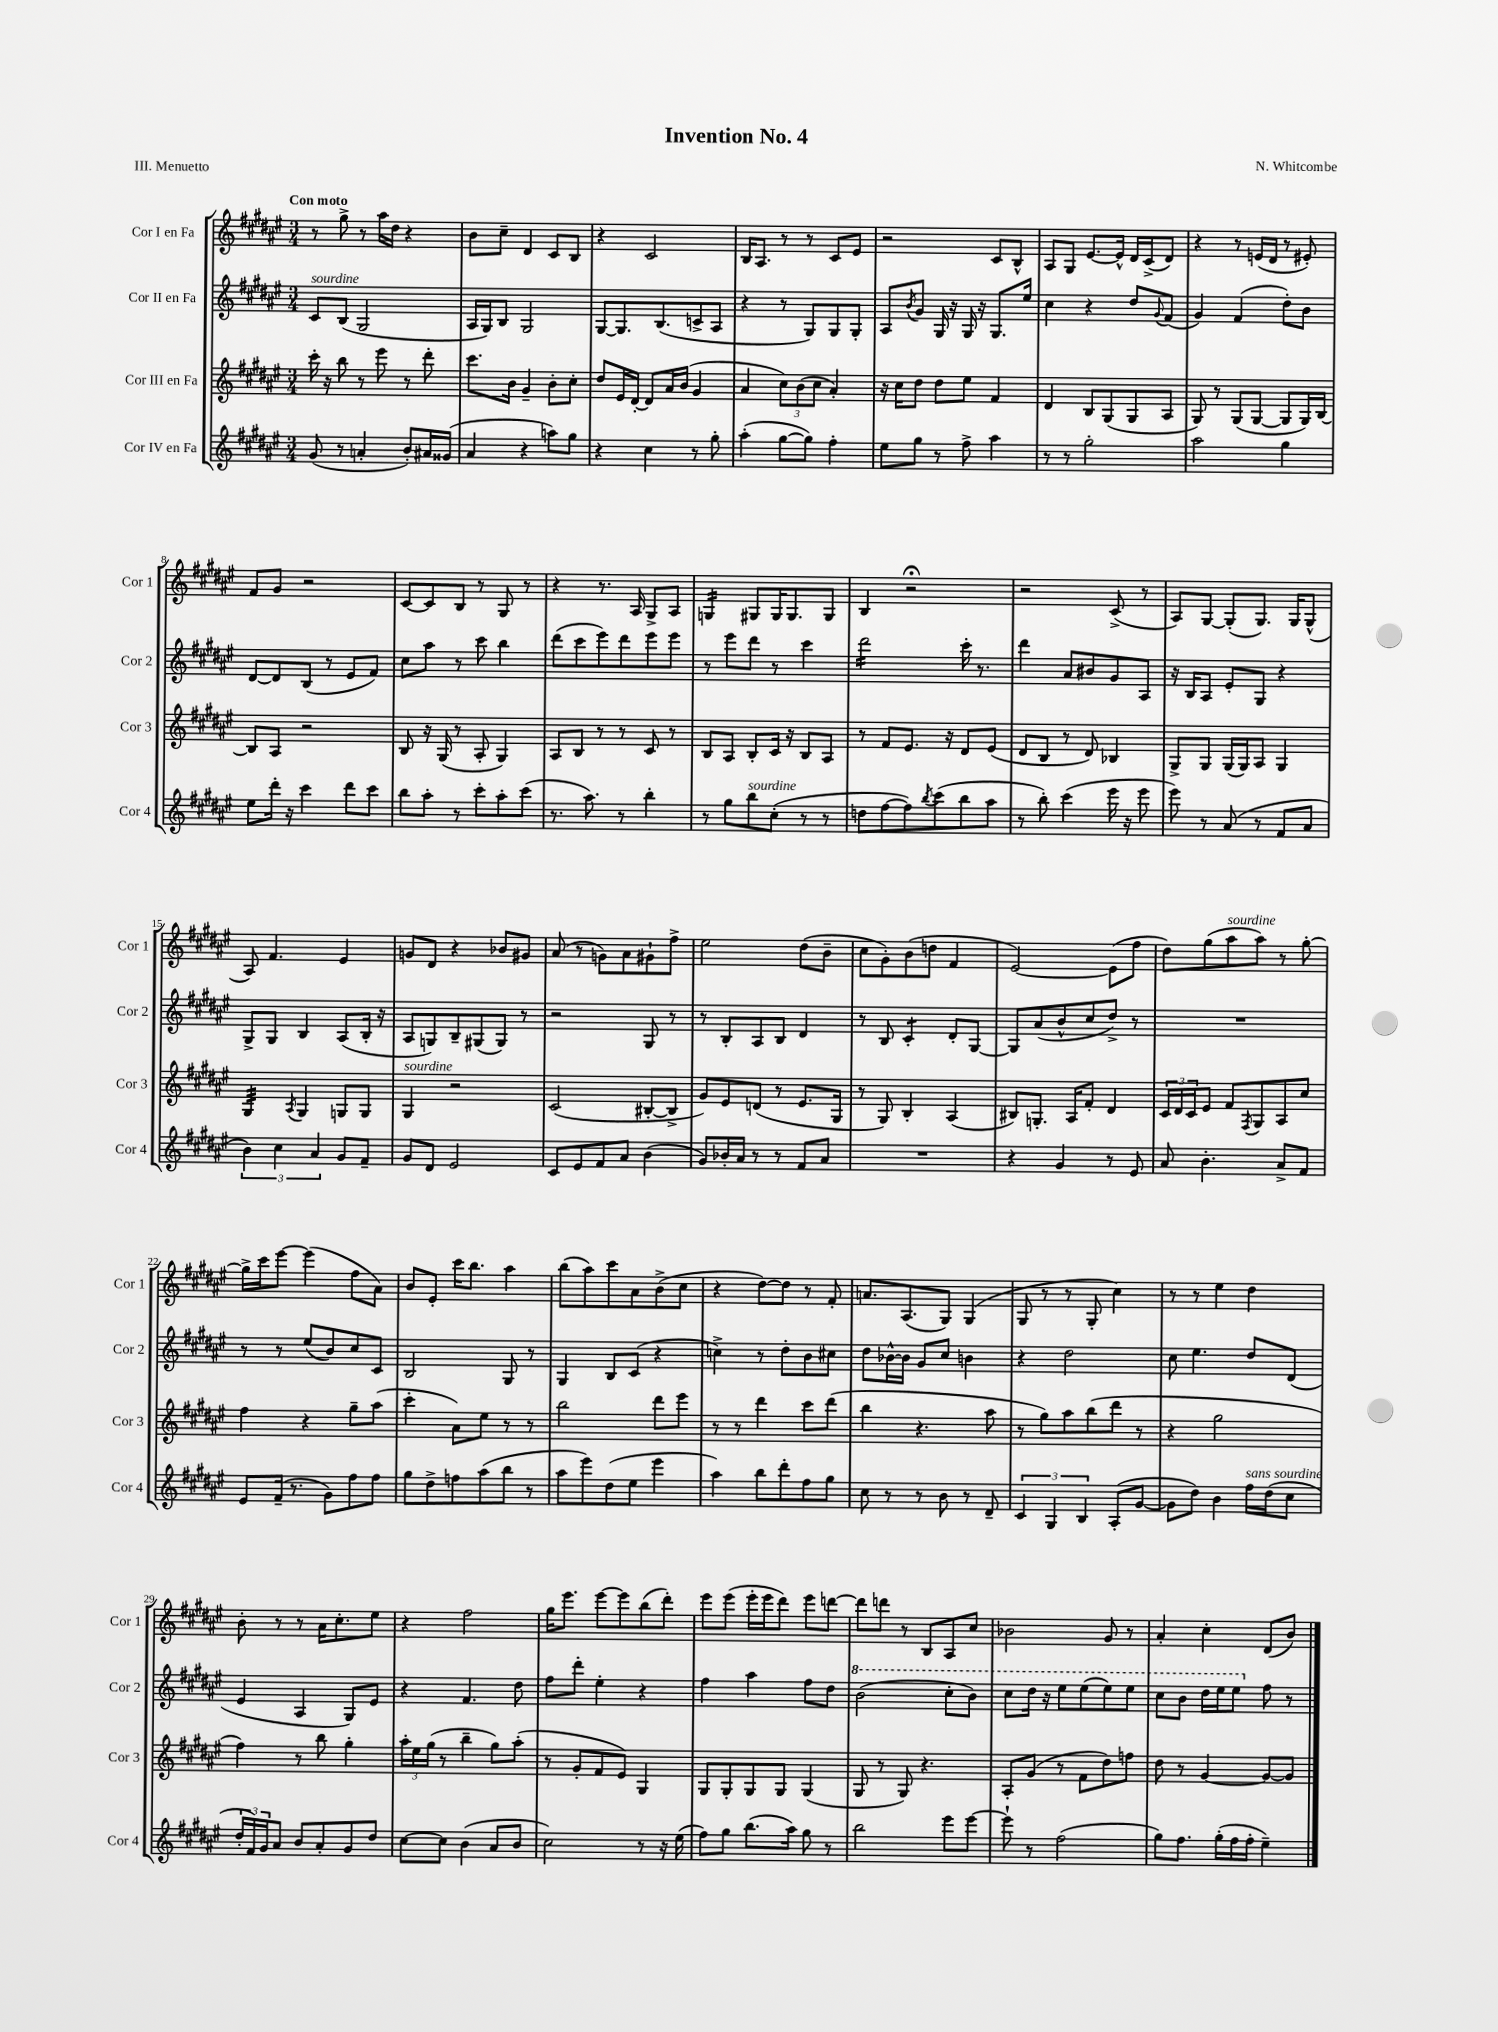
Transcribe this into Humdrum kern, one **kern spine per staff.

**kern	**kern	**kern	**kern
*staff4	*staff3	*staff2	*staff1
*clefG2	*clefG2	*clefG2	*clefG2
*k[f#c#g#d#a#e#]	*k[f#c#g#d#a#e#]	*k[f#c#g#d#a#e#]	*k[f#c#g#d#a#e#]
*M3/4	*M3/4	*M3/4	*M3/4
(8g#	16ccc#'	8c#	8r
.	16r	.	.
8r	8bb	(8B	8gg#^
4a'	8r	2G#	8r
.	8eee#	.	16aa#
.	.	.	16dd#
8b')	8r	.	4r
16a#	8ddd#'	.	.
(16g##	.	.	.
=	=	=	=
4a#	8.ccc#	16A#	8b
.	.	16G#)	.
.	.	8B	8cc#~
.	16b	.	.
4r	4g#~	2G#	4d#
8aa)	8b'	.	8c#
8gg#	8cc#'	.	8B
=	=	=	=
4r	8dd#	[8G#	4r
.	16e#	8.G#]	.
.	[16d#'	.	.
4cc#	8d#]	.	2c#
.	.	(8.B	.
.	16a#	.	.
.	(16b	.	.
8r	4g#	8c^	.
8gg#'	.	8A#	.
=	=	=	=
(4aa#'	4a#	4r	16B
.	.	.	8.A#
[8gg#	12cc#)	8r	8r
.	(12b	.	.
8gg#])	.	8G#)	8r
.	12cc#	.	.
4ff#'	4a#')	8G#	8c#
.	.	8G#'	8e#
=	=	=	=
8ee#	16r	8A#	2r
.	16cc#	.	.
.	.	8qb	.
8gg#	8dd#	8g#	.
8r	8dd#	16G#	.
.	.	16r	.
8ff#^	8ee#	16G#	.
.	.	16r	.
4aa#	4f#	8.G#	8c#
.	.	.	8B^^
.	.	16ee#	.
=	=	=	=
8r	4d#	4cc#	8A#
8r	.	.	8G#
2gg#'	8B	4r	[8.e#
.	(8G#	.	.
.	.	.	16e#^^]
.	8G#	8dd#	16d#
.	.	.	(16c#^
.	.	8qqg#	.
.	8A#	(8f#	8d#)
=	=	=	=
2aa#	8G#)	4g#)	4r
.	8r	.	.
.	(8G#	(4f#	8r
.	[8G#	.	(16e
.	.	.	16d#
4gg#	8G#]	8dd#')	8r
.	16G#)	8b	8e#')
.	[16B	.	.
=	=	=	=
8ee#	8B]	[8d#	8f#
16ddd#'	8A#	8d#]	8g#
16r	.	.	.
4ccc#	2r	(8B	2r
.	.	8r	.
8ddd#	.	8e#	.
8ccc#	.	8f#)	.
=	=	=	=
8bb	8B	8cc#	[8c#
8aa#'	16r	8aa#	8c#]
.	(16G#	.	.
8r	8r	8r	8B
8ccc#'	8A#'	8ccc#	8r
8aa#'	4G#)	4bb	8G#
(8ccc#	.	.	8r
=	=	=	=
8.r	8A#	(8ddd#	4r
.	8B	8ccc#	.
8.aa#)	.	.	.
.	8r	8eee#)	8.r
8r	8r	8ddd#	.
.	.	.	16A#
4bb'	8c#	8eee#	8G#^
.	8r	8eee#	8A#
=	=	=	=
8r	8B	8r	4G
8gg#	8A#	8eee#	.
8bb	8B'	8ddd#	8G#
(8cc#'	16c#	8r	16G#
.	16r	.	8.G#
8r	8B	4ccc#	.
8r	8A#	.	8G#
=	=	=	=
8dd	8r	2ddd#	4B
[8ff#	8f#	.	.
8ff#])	8.e#	.	2r;
8qbb	.	.	.
(8ccc#	.	.	.
.	16r	.	.
8bb	8d#	16ccc#'	.
.	.	8.r	.
8aa#	(8e#	.	.
=	=	=	=
8r	8d#	4ddd#	2r
8bb')	8B	.	.
(4ccc#	8r	8a#	.
.	8d#)	8b#	.
16eee#	4B-	8g#	(8c#^
16r	.	.	.
8eee#	.	8A#	8r
=	=	=	=
8eee#)	8G#^	16r	8A#)
.	.	16B	.
8r	8G#	8A#	[8G#
(8a#	(16G#	8e#'	(8G#']
.	16G#)	.	.
8r	8A#	8G#	8.G#)
8f#	4G#	4r	.
.	.	.	16G#
8a#	.	.	(8G#^^
=	=	=	=
6b)	4G#	8G#^	8A#)
.	.	8G#	4.f#
6cc#	.	.	.
.	8qA#	.	.
.	4G#	4B	.
6a#	.	.	.
8g#	8G	(8A#	4e#
8f#~	8G	16B'	.
.	.	16r	.
=	=	=	=
8g#	4G#	8A#	8g
8d#	.	8G)	8d#
2e#	2r	8B~	4r
.	.	(8G#	.
.	.	8G#)	8b-
.	.	8r	8g#
=	=	=	=
8c#	(2c#	2r	(8a#
8e#	.	.	8r
8f#	.	.	8g)
8a#	.	.	8a#
(4b	[8B#'	8G#	8g#`
.	8B#^]	8r	8ff#^
=	=	=	=
8g#)	8g#)	8r	2ee#
16b-'	8e#	8B'	.
16a#	.	.	.
8r	(8d	8A#	.
8r	8r	8B	.
8f#	8.e#	4d#	(8dd#
8a#	.	.	8b~
.	16G#	.	.
=	=	=	=
2.r	8r	8r	8cc#
.	8G#)	8B	8g#')
.	4B'	4c#'	(8b
.	.	.	8dd
.	(4A#	8d#'	4f#
.	.	[8G#	.
=	=	=	=
4r	8B#)	8G#]	[2e#)
.	8.G'	(8a#	.
4g#	.	8b^^	.
.	16A#	.	.
.	8f#'	8cc#	.
8r	4d#	8dd#^)	(8e#]
8e#	.	8r	8ff#
=	=	=	=
8a#	24c#	2.r	8dd#)
.	24d#	.	.
.	24c#	.	.
4.b'	8e#	.	(8gg#
.	8f#	.	8aa#
.	8qF#	.	.
.	8G#	.	8aa#)
8a#^	8A#	.	8r
8f#	8cc#	.	[8gg#'
=	=	=	=
8e#	4ff#	8r	16gg#^]
.	.	.	16ccc#
(16f#~	.	8r	[8eee#
8.r	.	.	.
.	4r	(8ee#	(4eee#]
8g#)	.	8b)	.
8ff#	8gg#~	8cc#	8ff#
8ff#	(8aa#	8c#	8a#)
=	=	=	=
8gg#	4ccc#'	2B	8b
8dd#^	.	.	8e#'
8ff	8a#)	.	16ccc#
.	.	.	8.bb
(8aa#	8ee#	.	.
8bb	8r	8G#	4aa#
8r	8r	8r	.
=	=	=	=
8aa#	2bb	4G#	(8bb
8eee#)	.	.	8aa#)
(8dd#	.	8B	8ccc#
8ee#	.	(8c#	8a#
4eee#	8ddd#	4r	(8b^
.	8eee#	.	8cc#
=	=	=	=
4aa#)	8r	4cc^)	4r
.	8r	.	.
8bb	4ddd#	8r	[8dd#)
8ddd#'	.	8dd#'	8dd#]
8ff#	8ccc#	8b	8r
8gg#	(8ddd#	8cc#	8f#'
=	=	=	=
8cc#	4bb	8dd#	8.a
8r	.	[16b-^^	.
.	.	16b-]	(8.A#
8r	4.r	8g#	.
8b	.	8cc#	8G#)
8r	.	4b	(4G#
8d#~	8aa#	.	.
=	=	=	=
6c#	8r	4r	8G#
.	8gg#)	.	8r
6G#	.	.	.
.	8aa#	2dd#	8r
6B	.	.	.
.	(8bb	.	8G#'
(8A#'	8ddd#	.	4cc#)
[8g#	8r	.	.
=	=	=	=
8g#]	4r	8cc#	8r
8dd#)	.	4.ee#	8r
4b	2gg#	.	4ee#
16ff#	.	8dd#	4dd#
(16dd#	.	.	.
8cc#	.	(8d#	.
=	=	=	=
24dd#'	4ff#)	4e#	8b'
24f#)	.	.	.
24g#	.	.	.
8a#	.	.	8r
8b	8r	4A#	8r
8a#'	8bb	.	16a#
.	.	.	8.cc#'
8g#	4gg#'	8G#)	.
8dd#	.	8e#	8ee#
=	=	=	=
[8cc#	24aa#'	4r	4r
.	24ee#	.	.
.	(24gg#	.	.
8cc#]	8r	.	.
(4b	4bb~	4.f#	2ff#
8a#	8gg#)	.	.
8b	(8aa#'	8dd#	.
=	=	=	=
2cc#)	8r	8ff#	16gg#
.	.	.	8.eee#
.	8g#'	8ddd#'	.
.	8f#	4ee#'	[8eee#
.	8e#)	.	8eee#]
8r	4G#	4r	(8bb
16r	.	.	8ddd#')
(16ee#	.	.	.
=	=	=	=
8ff#)	8G#	4ff#	8eee#
8gg#	8G#'	.	(8eee#
(8.bb	8G#	4aa#	16eee#'
.	.	.	16eee#
.	8G#	.	8ddd#)
16aa#)	.	.	.
8gg#	(4G#	8ff#	8eee#
8r	.	8dd#	[8ddd
=	=	=	=
2bb	8G#	(2bb	8ddd]
.	8r	.	8ddd
.	8G#)	.	8r
.	4.r	.	8B
8eee#	.	8ccc#'	8A#
[8eee#	.	8bb)	8cc#
=	=	=	=
8eee#`]	8A#'	8ccc#	2b-
8r	(8g#	16ddd#	.
.	.	16r	.
(2ff#	8r	8eee#	.
.	8f#	(8eee#	.
.	8dd#)	8eee#)	8g#
.	8ff	8eee#	8r
=	=	=	=
8gg#)	8dd#	8ccc#	4a#'
8.ff#	8r	8bb	.
.	[4g#	16ddd#	4cc#'
(16gg#'	.	16eee#	.
16ff#	.	8eee#	.
16ff#'	.	.	.
4ee#~)	8g#_	8ff#	(8d#
.	8g#]	8r	8b)
==	==	==	==
*-	*-	*-	*-
